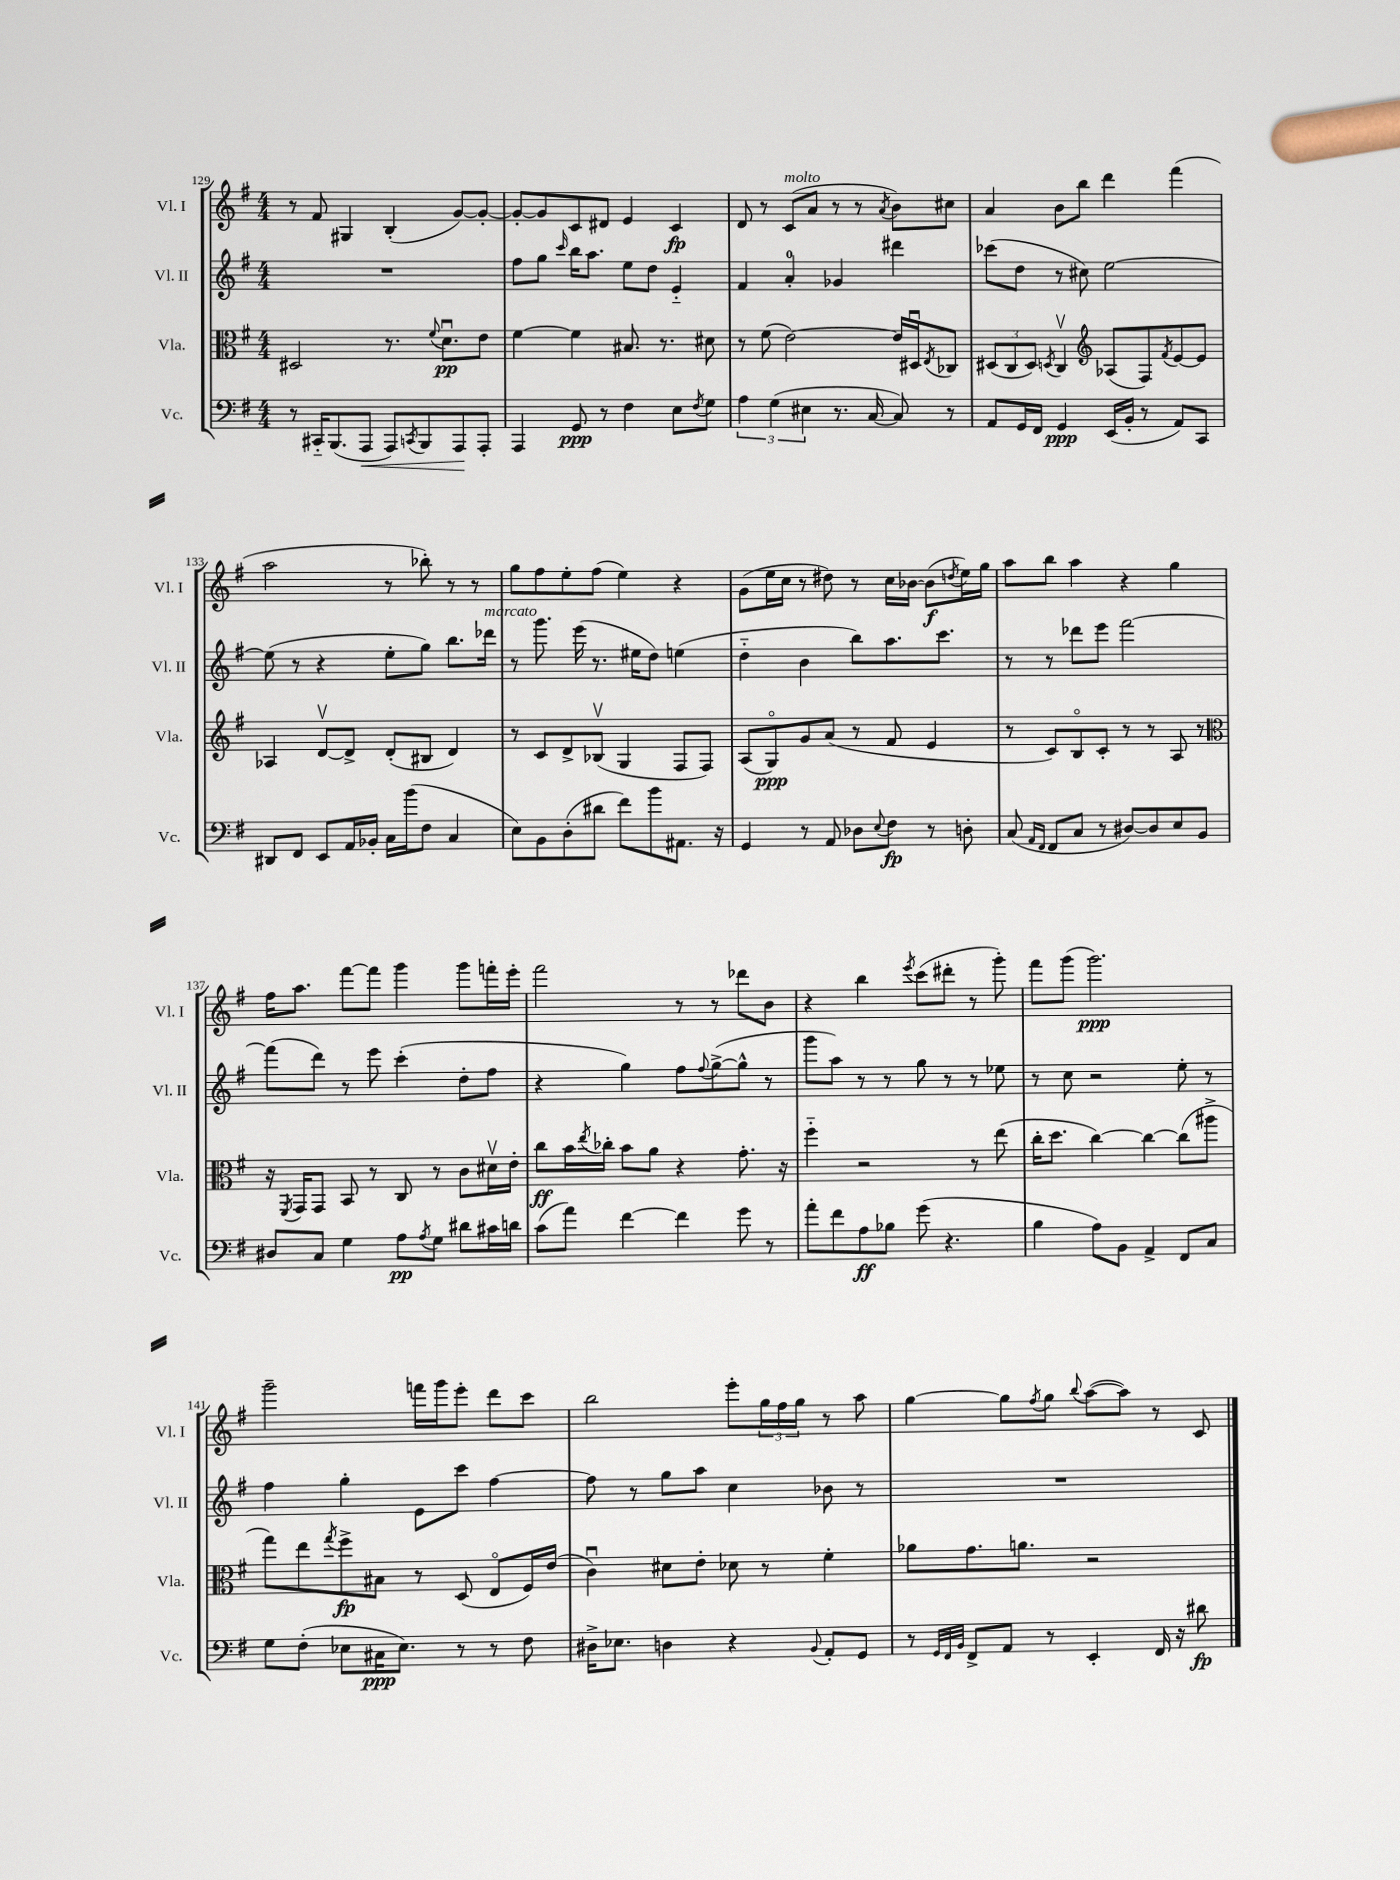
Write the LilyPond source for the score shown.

<<
\new StaffGroup <<
\new Staff = "s0" \with { instrumentName = "Vl. I" shortInstrumentName = "Vl. I" } {
    \clef treble \key g \major \numericTimeSignature \time 4/4
    r8 fis'8 gis4 b4-.( g'8~) g'8~-. |
    g'8~-. g'8 c'8 dis'8 e'4 c'4\fp |
    d'8 r8 c'8^\markup { \italic "molto" }( a'8 r8 r8 \acciaccatura { a'8 } b'8) cis''8 |
    a'4 b'8 b''8 d'''4 fis'''4( |
    a''2 r8 bes''8-.) r8 r8 |
    g''8 fis''8 e''8-. fis''8( e''4) r4 |
    g'8( e''16 c''16 r8 dis''8) r8 c''16 bes'16~ bes'8\f( \acciaccatura { d''8 } e''16) g''16 |
    a''8 b''8 a''4 r4 g''4 |
    fis''16 a''8. fis'''8~ fis'''8 g'''4 g'''8 f'''16-. e'''16-. |
    fis'''2 r8 r8 des'''8 b'8 |
    r4 b''4 \acciaccatura { e'''8 } c'''8( dis'''8-. r8 g'''8-.) |
    fis'''8 g'''8( g'''2.\ppp) |
    g'''2-- f'''16 g'''16 e'''8-. d'''8 c'''8 |
    b''2 e'''8-. \tuplet 3/2 { g''16 fis''16 g''16 } r8 a''8 |
    g''4~ g''8 \acciaccatura { fis''8 } g''8 \appoggiatura { b''8 } a''8~( a''8) r8 c'8 \bar "|." |
}
\new Staff = "s1" \with { instrumentName = "Vl. II" shortInstrumentName = "Vl. II" } {
    \clef treble \key g \major \numericTimeSignature \time 4/4
    R1 |
    fis''8 g''8 \grace { c'''16 } b''16 a''8. e''8 d''8 e'4-_ |
    fis'4 a'4-0-. ges'4 dis'''4 |
    ces'''8( d''8 r8 cis''8) e''2~ |
    e''8( r8 r4 e''8-. g''8) b''8. des'''16^\markup { \italic "marcato" } |
    r8 g'''8. e'''16( r8. eis''16 d''8) e''4( |
    d''4-_ b'4 b''8) a''8. c'''8. |
    r8 r8 des'''8 e'''8 fis'''2~ |
    fis'''8( d'''8) r8 e'''8 c'''4-.( d''8-. fis''8 |
    r4 g''4) fis''8 \appoggiatura { fis''8 } g''8~->( g''8-^ r8 |
    g'''8 a''8) r8 r8 g''8 r8 r8 ees''8 |
    r8 c''8 r2 e''8-. r8 |
    fis''4 g''4-. e'8 c'''8 fis''4~ |
    fis''8 r8 g''8 a''8 c''4 bes'8 r8 |
    R1 \bar "|." |
}
\new Staff = "s2" \with { instrumentName = "Vla." shortInstrumentName = "Vla." } {
    \clef alto \key g \major \numericTimeSignature \time 4/4
    dis2 r8. \appoggiatura { fis'8 } d'8.\downbow\pp e'8 |
    fis'4~ fis'4 bis8. r8. dis'8 |
    r8 fis'8( e'2~) e'16 dis16\downbow \acciaccatura { e8 } ces8 |
    \tuplet 3/2 { dis8( c8 dis8) } \acciaccatura { d8 } c4\upbow \clef treble aes8( fis8) \acciaccatura { fis'8 } e'8~ e'8 |
    aes4 d'8~\upbow d'8-> d'8-.( bis8 d'4) |
    r8 c'8 d'8-> bes8\upbow( g4 fis8 fis8) |
    a8( g8\flageolet\ppp) g'8 a'8( r8 fis'8 e'4 |
    r8 c'8) b8\flageolet c'8-. r8 r8 a8 r8 |
    \clef alto r16 \acciaccatura { fis,8 } g,16 g,8 b,8 r8 c8 r8 c'8 dis'16\upbow e'16-. |
    c''8\ff b'16 \acciaccatura { e''8 } ces''16-. b'8 a'8 r4 g'8.-. r16 |
    fis''4-_ r2 r8 e''8( |
    c''16-. d''8. c''4~) c''4~ c''8( ais''8-> |
    g''8) e''8 \acciaccatura { g''8 } fis''8->\fp bis8 r8 d8( e8\flageolet fis16) e'16( |
    c'4\downbow) dis'8 e'8-. des'8 r8 fis'4-. |
    aes'8 g'8. a'8. r2 \bar "|." |
}
\new Staff = "s3" \with { instrumentName = "Vc." shortInstrumentName = "Vc." } {
    \clef bass \key g \major \numericTimeSignature \time 4/4
    r8 cis,16-_ b,,8.( a,,8\< a,,8) \acciaccatura { c,8 } b,,8 a,,8\! a,,8-. |
    a,,4 g,8\ppp r8 fis4 e8 \acciaccatura { fis8 } g8 |
    \tuplet 3/2 { a4 g4( eis4 } r8. c16~ c8) r8 |
    a,8 g,16 fis,16 g,4\ppp e,16( b,16-. r8 a,8) c,8 |
    dis,8 fis,8 e,8 a,16 bes,16-. c16 b'16( fis8 c4 |
    e8) b,8 d8-.( dis'8 fis'8) b'8 ais,8. r16 |
    g,4 r8 a,8 des8 \appoggiatura { e8 } fis8\fp r8 d8-. |
    c8( \grace { a,16 fis,16 } fis,8 c8 r8 dis8~) dis8 e8 b,8 |
    dis8 c8 g4 a8\pp \acciaccatura { a8 } g8 dis'8 cis'16 d'16 |
    c'8( a'8) fis'4~ fis'4 g'8 r8 |
    a'8-. fis'8 a8\ff bes8 g'8( r4. |
    b4 a8) b,8 a,4-> fis,8 c8 |
    g8 fis8-.( ees8 cis16\ppp ees8.) r8 r8 fis8 |
    dis16-> ees8. d4 r4 \appoggiatura { b,8 } a,8-. g,8 |
    r8 \grace { g,32 fis,32 b,32 } fis,8-> a,8 r8 e,4-. fis,16 r16 dis'8\fp \bar "|." |
}
>>
>>
\layout { \context { \Score currentBarNumber = #129 } }
